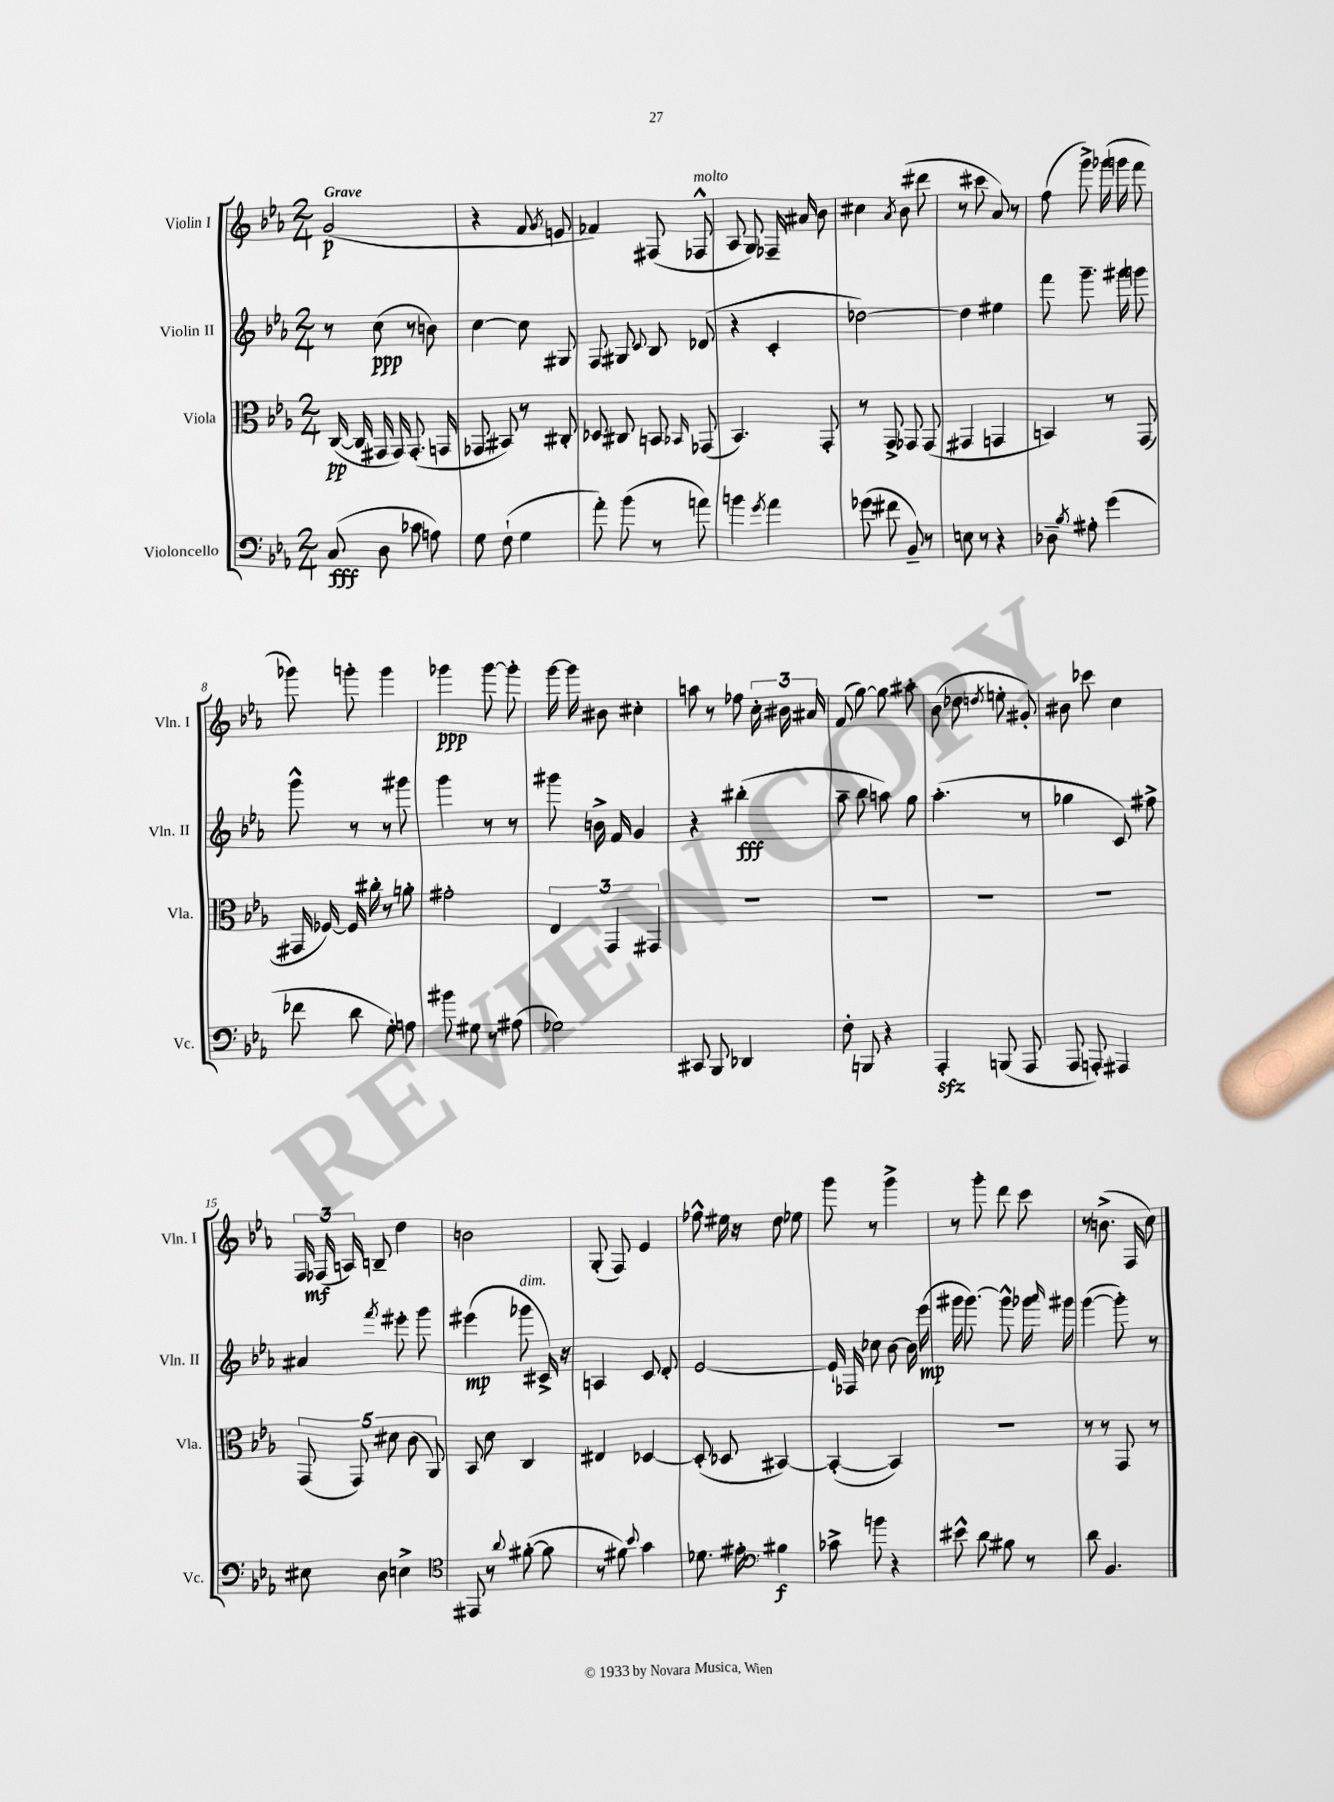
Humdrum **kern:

**kern	**dynam	**kern	**dynam	**kern	**dynam	**kern	**dynam
*part4	*part4	*part3	*part3	*part2	*part2	*part1	*part1
*staff4	*staff4	*staff3	*staff3	*staff2	*staff2	*staff1	*staff1
*I"Violoncello	*	*I"Viola	*	*I"Violin II	*	*I"Violin I	*
*I'Vc.	*	*I'Vla.	*	*I'Vln. II	*	*I'Vln. I	*
*clefF4	*	*clefC3	*	*clefG2	*	*clefG2	*
*k[b-e-a-]	*	*k[b-e-a-]	*	*k[b-e-a-]	*	*k[b-e-a-]	*
*M2/4	*	*M2/4	*	*M2/4	*	*M2/4	*
=1	=1	=1	=1	=1	=1	=1	=1
!	!	!	!	!	!	!LO:TX:a:B:t=Grave	!
(8C/	fff	([16C/	pp	8r	.	(2g/	p
.	.	16C/]	.	.	.	.	.
8D\	.	16GG#X/	.	(8cc\	ppp	.	.
.	.	16GG#/)	.	.	.	.	.
8c-X\	.	(8.GG#'/	.	8r	.	.	.
8An\)	.	.	.	8bn\)	.	.	.
.	.	16GGn/	.	.	.	.	.
=2	=2	=2	=2	=2	=2	=2	=2
8G\	.	8GG-X/	.	[4cc\	.	4r	.
(8F`\	.	8BB#X/)	.	.	.	.	.
4G\	.	8r	.	8cc\]	.	8f/	.
.	.	.	.	.	.	8qg/	.
.	.	8C#X'/	.	8G#X/	.	8en/	.
=3	=3	=3	=3	=3	=3	=3	=3
8a-'\)	.	8D-X/	.	8F/	.	4f-X/)	.
(8b-\	.	8C#X/	.	8G#X/	.	.	.
.	.	.	.	8qqc/	.	.	.
8r	.	8BBn/	.	8B-/	.	(8F#X/	.
.	.	16qqBB-X/	.	.	.	.	.
!	!	!	!	!	!	!LO:TX:a:i:t=molto	!
8an\)	.	(8GG-X/	.	(8d-X/	.	8F-X^^/	.
=4	=4	=4	=4	=4	=4	=4	=4
4bn\	.	4.BB-/)	.	4r	.	8A-/	.
.	.	.	.	.	.	8G/)	.
8qg/	.	.	.	.	.	.	.
4a-\	.	.	.	4c'/	.	16F-X~/	.
.	.	.	.	.	.	16a#X/	.
.	.	8GG'/	.	.	.	8b-\	.
=5	=5	=5	=5	=5	=5	=5	=5
(8g-X\	.	8r	.	[2dd-X\)	.	4cc#X\	.
8f#X\	.	8GG^/	.	.	.	.	.
.	.	.	.	.	.	8qa-/	.
8BB-~/)	.	8GG-X/	.	.	.	(8b-\	.
8r	.	(8GG-/	.	.	.	8ddd#X\	.
=6	=6	=6	=6	=6	=6	=6	=6
8En\	.	4GG#X/	.	4dd-\]	.	8r	.
8r	.	.	.	.	.	8ccc#X\	.
4r	.	4GGn/	.	4ee#X\	.	8a-/)	.
.	.	.	.	.	.	8r	.
=7	=7	=7	=7	=7	=7	=7	=7
8D-X~\	.	4BBn/)	.	8fff\	.	(8ff\	.
8qB-/	.	.	.	.	.	.	.
8A#X'\	.	.	.	8.ggg~\	.	8ggg^\)	.
(4g\	.	8r	.	.	.	(16ggg-X\	.
.	.	.	.	16ggg#X\	.	16gggn\	.
.	.	(8GG/	.	8gggn\	.	8fff\	.
!!LO:LB:g=z
=8	=8	=8	=8	=8	=8	=8	=8
8f-X\	.	16GG#X/	.	8ggg^^\	.	8ggg-X\)	.
.	.	[16F-X/)	.	.	.	.	.
8d\	.	16F-/]	.	8r	.	8gggn'\	.
.	.	16cc#X'\	.	.	.	.	.
8G'\)	.	8r	.	8r	.	4ggg\	.
8An\	.	8an'\	.	8ggg#X\	.	.	.
=9	=9	=9	=9	=9	=9	=9	=9
8b#X\	.	2g#X'\	.	4ggg\	.	4ggg-X\	ppp
8G#X\	.	.	.	.	.	.	.
8r	.	.	.	8r	.	[8ggg-\	.
(8A#X\	.	.	.	8r	.	8ggg-'\]	.
=10	=10	=10	=10	=10	=10	=10	=10
2G-X\)	.	6E-/	.	8ggg#X\	.	[16ggg\	.
.	.	.	.	.	.	16ggg\]	.
.	.	.	.	16bn^\	.	8b#X\	.
.	.	6GG/	.	.	.	.	.
.	.	.	.	16f/	.	.	.
.	.	.	.	4g/	.	4cc#X'\	.
.	.	6GG#X/	.	.	.	.	.
=11	=11	=11	=11	=11	=11	=11	=11
8CC#X/	.	2r	.	4r	.	8aan\	.
8BBB-/	.	.	.	.	.	8r	.
4DD-X/	.	.	.	(4bb#X'\	fff	8ff-X\	.
.	.	.	.	.	.	24cc'\	.
.	.	.	.	.	.	24b#X\	.
.	.	.	.	.	.	24a#X/	.
=12	=12	=12	=12	=12	=12	=12	=12
8F'\	.	2r	.	8aa-~\	.	(8f/	.
8BBBn/	.	.	.	8bb-\	.	[8gg\)	.
4r	.	.	.	8aan\)	.	8gg\]	.
.	.	.	.	8gg\	.	8aa#X'\	.
=13	=13	=13	=13	=13	=13	=13	=13
4AAA-zz'/	.	2r	.	(4.aa-'\	.	(8b-\	.
.	.	.	.	.	.	8dd-X\	.
.	.	.	.	.	.	8qddn/	.
(8BBBn/	.	.	.	.	.	8een'\	.
8AAA-/	.	.	.	8r	.	8g#X'/)	.
=14	=14	=14	=14	=14	=14	=14	=14
8AAA-/	.	2r	.	4gg-X\	.	8b#X\	.
8AAAn'/)	.	.	.	.	.	8ccc-X\	.
4AAA#X/	.	.	.	8c/)	.	4cc\	.
.	.	.	.	8ff#X^\	.	.	.
!!LO:LB:g=z
=15	=15	=15	=15	=15	=15	=15	=15
8E#X\	.	(10GG/	.	4a#X/	.	24F/	.
.	.	.	.	.	.	(24F-X/	mf
.	.	.	.	.	.	24An/)	.
.	.	10GG/)	.	.	.	.	.
8D\	.	.	.	.	.	8Bn~/	.
.	.	10d#X\	.	.	.	.	.
.	.	.	.	8qfff/	.	.	.
4En^\	.	.	.	8eee#X'\	.	4dd\	.
.	.	(10c\	.	.	.	.	.
.	.	.	.	8ggg\	.	.	.
.	.	10AA-/)	.	.	.	.	.
=16	=16	=16	=16	=16	=16	=16	=16
*clefC4	*	*	*	*	*	*	*
8EE#X/	.	8BB-/	.	(4eee#X\	mp	2bn\	.
8r	.	8d\	.	.	.	.	.
8qqa-/	.	.	.	.	.	.	.
!	!	!	!	!LO:TX:a:i:t=dim.	!	!	!
([8f#X'\	.	4C/	.	8ggg-X\	.	.	.
8f#\]	.	.	.	16c#X^/)	.	.	.
.	.	.	.	16r	.	.	.
=17	=17	=17	=17	=17	=17	=17	=17
8r	.	4E#X/	.	4An/	.	(8G'/	.
8f#X\)	.	.	.	.	.	8F/)	.
8qqb-/	.	.	.	.	.	.	.
4g\	.	[4D-X/	.	8c/	.	4e-/	.
.	.	.	.	8d'/	.	.	.
=18	=18	=18	=18	=18	=18	=18	=18
8.d-X\	.	(8D-'/]	.	[2e-/	.	8ff-X^^\	.
.	.	8D-X/	.	.	.	16ee#X\	.
16e#X'\	.	.	.	.	.	16r	.
*clefF4	*	*	*	*	*	*	*
4B#X\	f	[4BB#X/)	.	.	.	8dd\	.
.	.	.	.	.	.	8ee-X\	.
=19	=19	=19	=19	=19	=19	=19	=19
8c-X^\	.	(4BB#'/_	.	16e-`/]	.	8ggg\	.
.	.	.	.	16F-X/	.	.	.
8bn\	.	.	.	8cc-X\	.	8r	.
4r	.	4BB#/])	.	[8b-\	.	4ggg^\	.
.	.	.	.	16b-\]	.	.	.
.	.	.	.	(16eee-\	mp	.	.
=20	=20	=20	=20	=20	=20	=20	=20
8e#X^^\	.	2r	.	16ggg#X\	.	8r	.
.	.	.	.	[8.ggg#\)	.	.	.
8d\	.	.	.	.	.	8ggg'\	.
8B#X\	.	.	.	8ggg#^^\]	.	8ddd\	.
8r	.	.	.	16ggg-X\	.	8ccc\	.
.	.	.	.	16qqaaa-/	.	.	.
.	.	.	.	16ggg#X\	.	.	.
=21	=21	=21	=21	=21	=21	=21	=21
8d\	.	8r	.	([4ggg\	.	8r	.
4.BB-/	.	8r	.	.	.	(8.bn^\	.
.	.	8GG/	.	8ggg'\])	.	.	.
.	.	.	.	.	.	16F/	.
.	.	8r	.	8r	.	8cc\)	.
==	==	==	==	==	==	==	==
*-	*-	*-	*-	*-	*-	*-	*-
